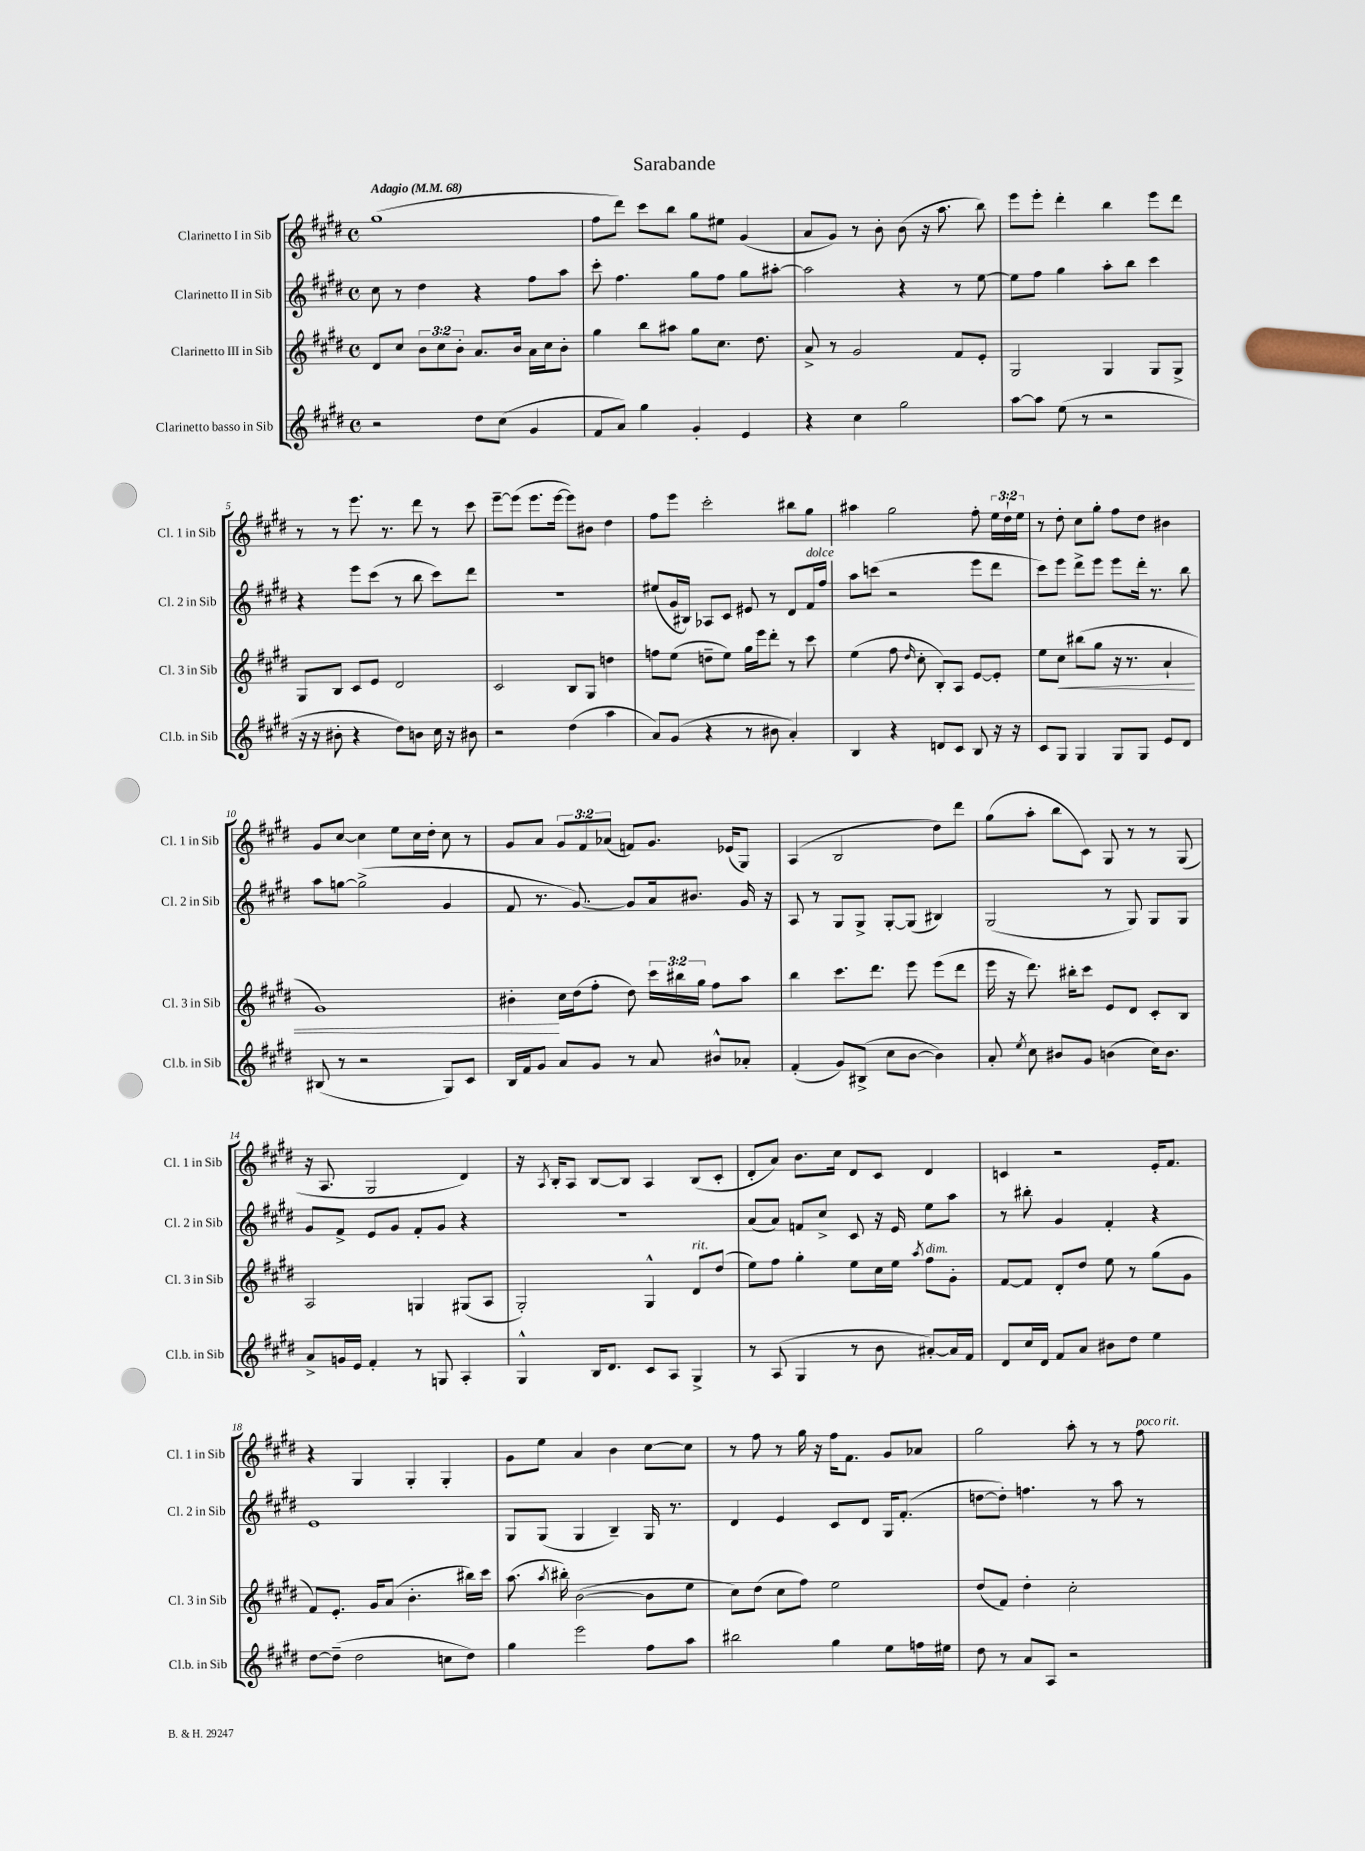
\header { title = "Sarabande" }
<<
\new StaffGroup <<
\new Staff = "s0" \with { instrumentName = "Clarinetto I in Sib" shortInstrumentName = "Cl. 1 in Sib" } {
    \clef treble \key e \major \defaultTimeSignature \time 4/4 \override Staff.TupletNumber.text = #tuplet-number::calc-fraction-text \tempo "Adagio" 4 = 68
    \autoBeamOff gis''1( |
    fis''8[ dis'''8]) cis'''8[ b''8] gis''8[ eis''8] gis'4( |
    a'8[ gis'8]) r8 b'8-. b'8( r16 a''8. b''8) |
    e'''8[ e'''8]-. dis'''4-. b''4 e'''8[ dis'''8] |
    r8 r8 e'''8. r8. dis'''8 r8 cis'''8 |
    e'''8[~-- e'''8]( e'''8.[ e'''16]~ e'''8[) bis'8] dis''4 |
    fis''8[ e'''8] cis'''2-. bis''8[ gis''8] |
    ais''4 gis''2 fis''8-. \tuplet 3/2 { e''16[ dis''16-! e''16] } |
    r8 dis''8-. cis''8[ gis''8]-. fis''8[ dis''8] bis'4 |
    gis'8[ cis''8]~ cis''4 e''8[ cis''16 dis''16]-. cis''8 r8 |
    gis'8[ a'8] \tuplet 3/2 { gis'8[ fis'8 aes'8]( } f'8[) gis'8.] ees'16[( gis8]) |
    a4( b2 dis''8[) dis'''8] |
    gis''8[( a''8]-. b''8[ cis'8]) gis8 r8 r8 gis8( |
    r16 a8. gis2 dis'4) |
    r16 \acciaccatura { a8 } b16[-. a8] b8[~ b8] a4 b8[( cis'8]-. |
    dis'8[-. a'8]) b'8.[ cis''16] dis'8[ cis'8] dis'4 |
    c'4 r2 e'16[-. fis'8.] |
    r4 gis4 gis4-. gis4-. |
    gis'8[ e''8] a'4 b'4 cis''8[~ cis''8] |
    r8 fis''8 r8 gis''16 r16 fis''16[ fis'8.] gis'8[ aes'8] |
    gis''2 a''8-. r8 r8 fis''8^\markup { \italic "poco rit." } \bar "|." |
}
\new Staff = "s1" \with { instrumentName = "Clarinetto II in Sib" shortInstrumentName = "Cl. 2 in Sib" } {
    \clef treble \key e \major \defaultTimeSignature \time 4/4
    \autoBeamOff cis''8 r8 dis''4 r4 fis''8[ a''8] |
    cis'''8-. fis''4. gis''8[ fis''8] gis''8[ ais''8]~-. |
    ais''2 r4 r8 e''8~ |
    e''8[ fis''8] gis''4 a''8[-. b''8] cis'''4 |
    r4 e'''8[ cis'''8]( r8 b''8 cis'''8[) dis'''8] |
    R1 |
    eis''8[( gis'16 bis16]) aes8[ cis'8] eis'8 r8 dis'8[ fis'16^\markup { \italic "dolce" } fis''16] |
    a''8[ c'''8]( r2 e'''8[ dis'''8] |
    cis'''8[) e'''8] dis'''8[-> e'''8] e'''8[ dis'''16]-. r8. b''8 |
    a''8[ g''8]~ g''2->( gis'4 |
    fis'8 r8. gis'8.~) gis'8[ a'16 bis'8.] gis'16 r16 |
    a8 r8 gis8[ gis8]-> gis8[~-. gis8]( bis4) |
    gis2( r8 gis8) gis8[ gis8] |
    gis'8[ fis'8]-> e'8[ gis'8] fis'8[-. gis'8] r4 |
    R1 |
    a'8[( a'8]) f'8[ cis''8]-> cis'8 r16 e'16 e''8[ a''8] |
    r8 bis''8-. gis'4 fis'4-. r4 |
    e'1 |
    gis8[ gis8]( gis4 b4--) gis16 r8. |
    dis'4 e'4 cis'8[ dis'8] gis16[ fis'8.]-.( |
    d''8[~ d''8]-.) f''4. r8 a''8 r8 \bar "|." |
}
\new Staff = "s2" \with { instrumentName = "Clarinetto III in Sib" shortInstrumentName = "Cl. 3 in Sib" } {
    \clef treble \key e \major \defaultTimeSignature \time 4/4 \override Staff.TupletNumber.text = #tuplet-number::calc-fraction-text
    \autoBeamOff dis'8[ cis''8] \tuplet 3/2 { b'8[ cis''8 b'8]-. } a'8.[ b'16] a'16[ cis''16 b'8]-. |
    gis''4 b''8[ ais''8] gis''8[ cis''8.] dis''8. |
    a'8-> r8 gis'2 fis'8[ e'8]-. |
    gis2 gis4 gis8[ gis8]-> |
    gis8[ b8] cis'8[ e'8] dis'2 |
    cis'2 b8[ gis8] d''4 |
    f''8[ e''8]( d''8[-- e''8]) gis''16[ e'''16 dis'''8]-. r8 cis'''8 |
    e''4( fis''8 \grace { dis''16 } cis''8-. b8[-.) a8] e'8[~ e'8]-. |
    e''8[ cis''8]\< bis''8[( gis''8] r16 r8. a'4-! |
    gis'1) |
    bis'4-.\! cis''16[ dis''16( fis''8]-. dis''8) \tuplet 3/2 { cis'''16[ bis''16 gis''16] } fis''8[ a''8] |
    b''4 cis'''8.[ dis'''8.] e'''8 e'''8[( dis'''8] |
    e'''16 r16 dis'''8.) bis''16[-. cis'''8] e'8[ dis'8] cis'8[-. b8] |
    a2 g4 gis8[( a8] |
    gis2-.) gis4-^ dis'8[^\markup { \italic "rit." } dis''8]( |
    e''8[) fis''8] gis''4-. e''8[ cis''16 e''16] \acciaccatura { a''8 } fis''8[^\markup { \italic "dim." } gis'8]-. |
    fis'8[~ fis'8] dis'8[-. dis''8] e''8 r8 gis''8[( gis'8] |
    fis'8[) e'8.]-. gis'16[ a'8]( b'4.-. bis''16[) cis'''16] |
    a''8.( \acciaccatura { a''8 } bis''16-.) b'2~( b'8[ e''8] |
    cis''8[) dis''8]( cis''8[ fis''8]) e''2 |
    dis''8[( fis'8]) dis''4-. cis''2-. \bar "|." |
}
\new Staff = "s3" \with { instrumentName = "Clarinetto basso in Sib" shortInstrumentName = "Cl.b. in Sib" } {
    \clef treble \key e \major \defaultTimeSignature \time 4/4
    \autoBeamOff r2 dis''8[ cis''8]( gis'4 |
    fis'8[ a'8]) gis''4 gis'4-. e'4 |
    r4 cis''4 gis''2 |
    a''8[~ a''8] e''8( r8 r2 |
    r16 r16 bis'8-. r4 dis''8[) b'8] cis''16 r16 bis'8 |
    r2 dis''4( a''4 |
    a'8[) gis'8]( r4 r8 bis'8 a'4-.) |
    b4 r4 d'8[ cis'8] b8 r16 r16 |
    cis'8[ gis8] gis4 gis8[ gis8] e'8[ dis'8] |
    bis8( r8 r2 gis8[) cis'8] |
    b16[ fis'16 gis'8] a'8[ gis'8] r8 a'8 bis'8[-^ aes'8]-. |
    fis'4-.( gis'8[) bis8]->( cis''8[ b'8]~ b'4) |
    a'8-. \acciaccatura { e''8 } cis''8 bis'8[ gis'8] b'4( cis''16[) b'8.] |
    a'8[-> g'16 e'16] fis'4-. r8 g8 a4-. |
    gis4-^ b16[ dis'8.] cis'8[ a8] gis4-> |
    r8 a8( gis4 r8 b'8 ais'8[~-.) ais'16 fis'16] |
    dis'8[ cis''16 dis'16] fis'8[ a'8] bis'8[ dis''8] e''4 |
    dis''8[~ dis''8]--( dis''2 c''8[ dis''8]) |
    gis''4 e'''2 fis''8[ a''8] |
    bis''2 gis''4 e''8[ f''16 eis''16] |
    dis''8 r8 a'8[ a8] r2 \bar "|." |
}
>>
>>
